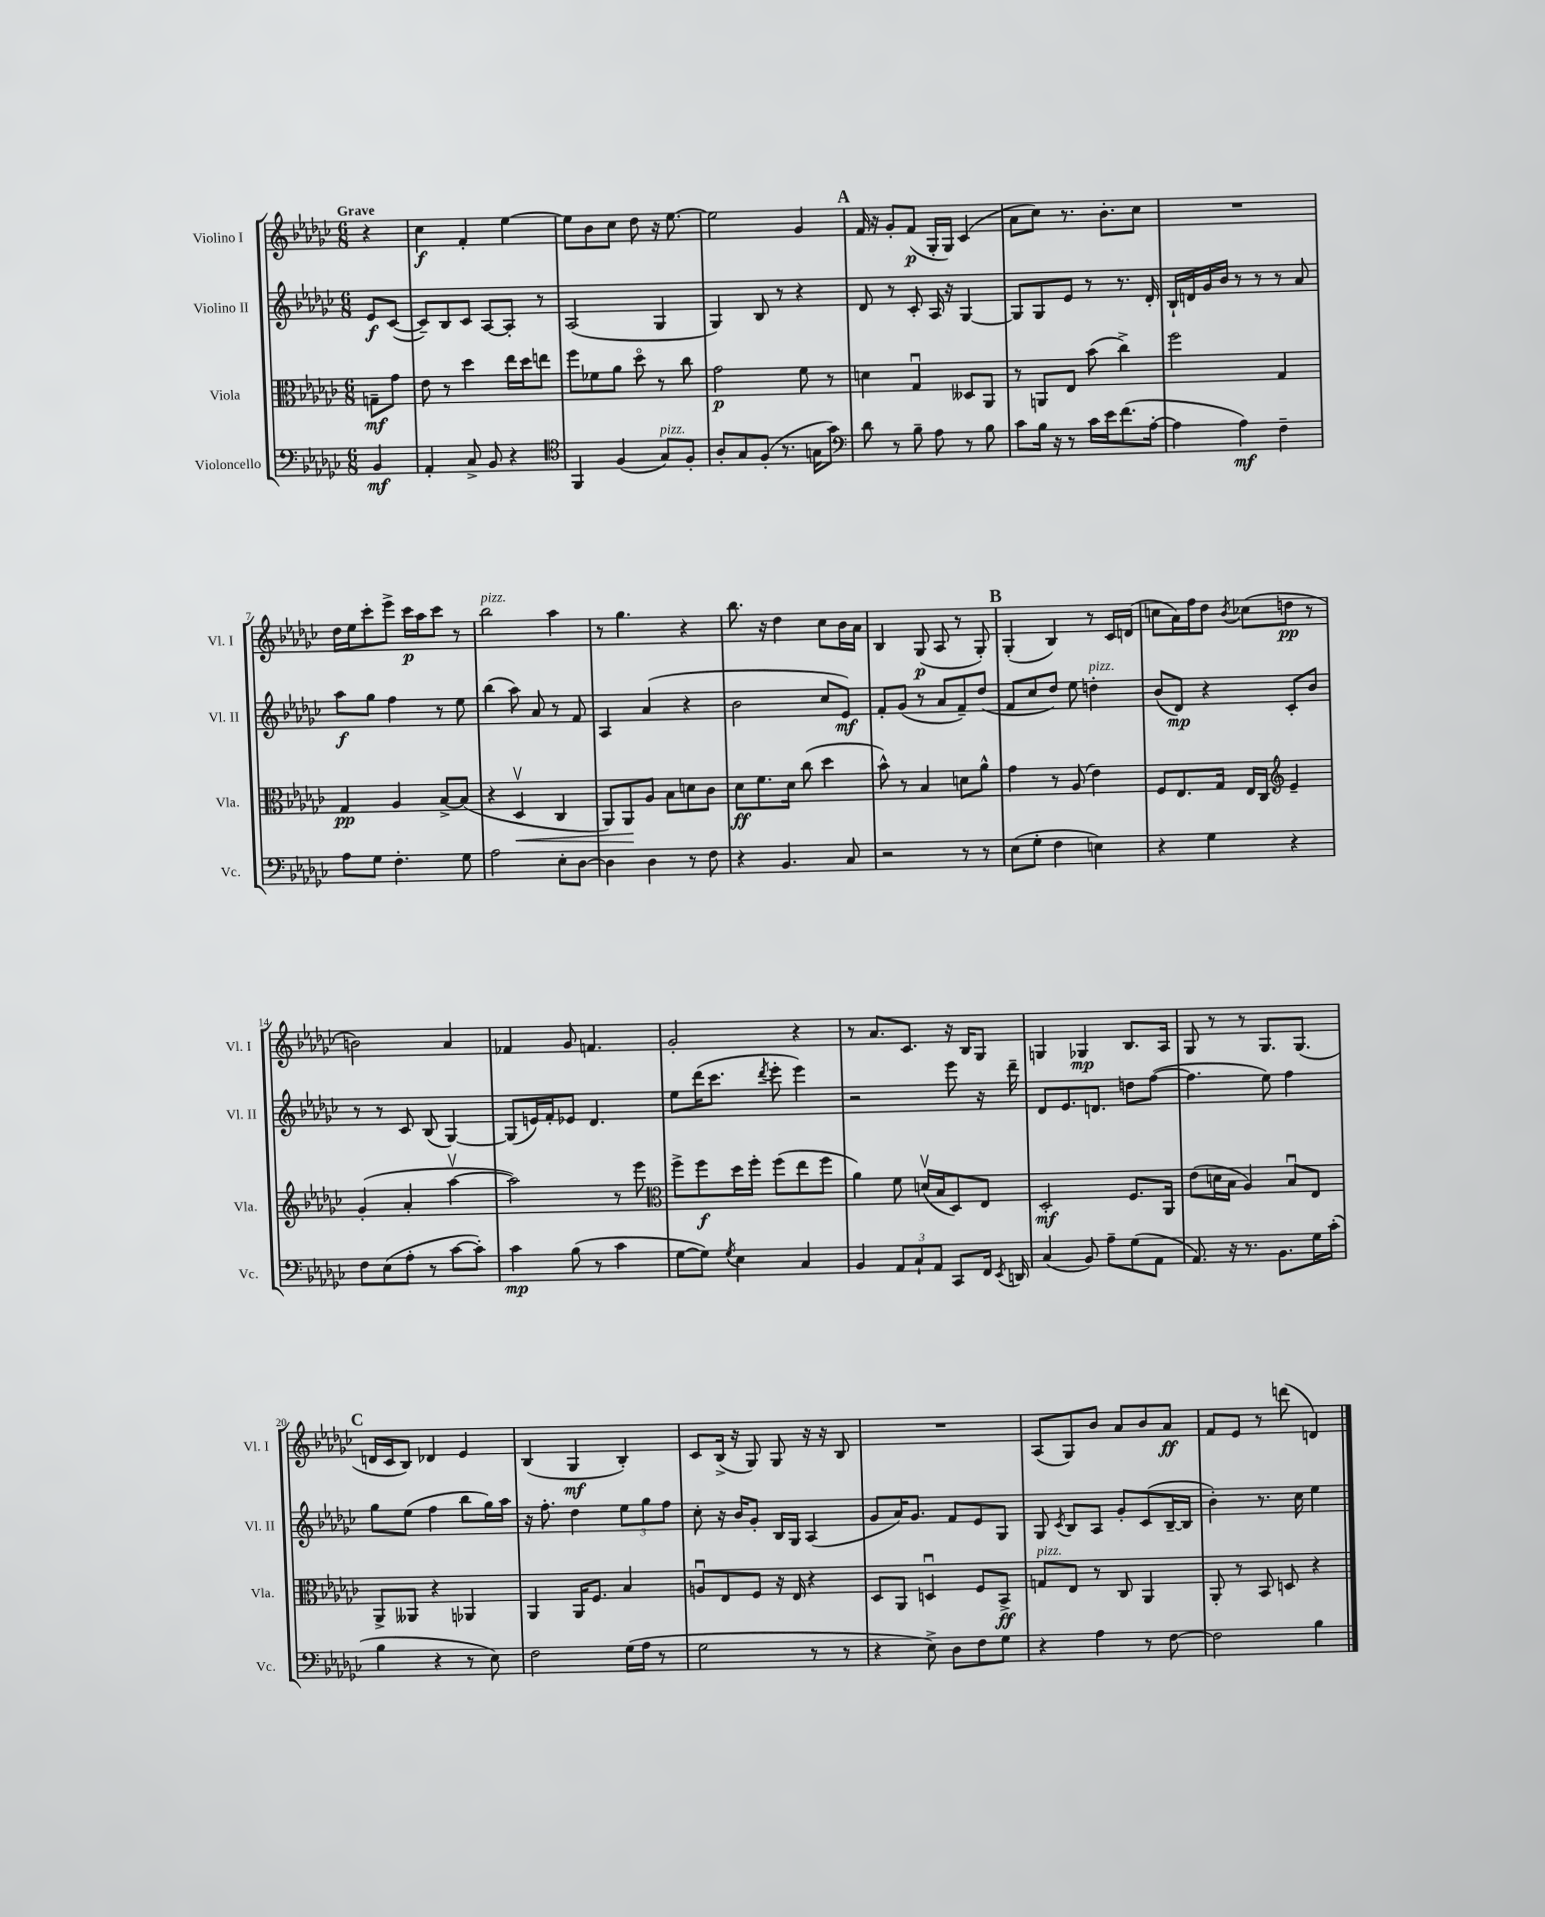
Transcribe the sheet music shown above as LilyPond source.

<<
\new StaffGroup <<
\new Staff = "s0" \with { instrumentName = "Violino I" shortInstrumentName = "Vl. I" } {
    \clef treble \key ges \major \numericTimeSignature \time 6/8 \partial 4 \tempo "Grave"
    \autoBeamOff r4 |
    ces''4\f f'4-. ees''4~ |
    ees''8[ bes'8 ces''8] des''8 r16 ees''8.~ |
    ees''2 ges'4 |
    \mark \markup { \bold "A" } f'16 r16 ges'8[-. f'8]\p( ges16[-. ges16]) ces'4( |
    aes'8[ ces''8]) r8. bes'8.[-. ces''8] |
    R2. |
    des''16[ ees''16 ces'''8-. ees'''8]-> ces'''16[\p aes''16 ces'''8] r8 |
    bes''2^\markup { \italic "pizz." } aes''4 |
    r8 ges''4. r4 |
    bes''8. r16 des''4 ces''8[ bes'16 aes'16] |
    bes4 ges8\p( aes8 r8 ges8-.) |
    \mark \markup { \bold "B" } ges4-.( bes4) r8 ces'16[ d'16]( |
    c''8[ aes'16) f''16 des''8] \acciaccatura { bes'8 } ces''8[( d''8]\pp r8 |
    b'2) aes'4 |
    fes'4 ges'8 f'4. |
    ges'2-. r4 |
    r8 aes'8.[ ces'8.] r16 bes16[ ges8] |
    g4 ges4\mp bes8.[ aes16] |
    ges8 r8 r8 ges8.[ ges8.]( |
    \mark \markup { \bold "C" } d'16[ ces'16 bes8]) des'4 ees'4 |
    bes4( ges4\mf bes4-.) |
    ces'8[ bes16]->( r16 ges8) ges8 r16 r16 bes8 |
    R2. |
    aes8[( ges8) bes'8] aes'8[ bes'8 aes'8]\ff |
    f'8[ ees'8] r8 d'''8( d'4) \bar "|." |
}
\new Staff = "s1" \with { instrumentName = "Violino II" shortInstrumentName = "Vl. II" } {
    \clef treble \key ges \major \numericTimeSignature \time 6/8 \partial 4
    \autoBeamOff ees'8[\f ces'8]~( |
    ces'8[--) bes8 ces'8] aes8[~ aes8]-. r8 |
    aes2( ges4 |
    ges4) bes8 r8 r4 |
    \mark \markup { \bold "A" } des'8 r8 ces'8-. aes16 r16 ges4~ |
    ges8[ ges8 ees'8] r8 r8. des'16-. |
    bes16[-! d'16 ges'16 bes'16] r8 r8 r8 aes'8 |
    aes''8[\f ges''8] f''4 r8 ees''8 |
    bes''4( aes''8) aes'8 r8 f'8 |
    aes4 aes'4( r4 |
    bes'2 ces''8[ ees'8]\mf) |
    f'8[-. ges'8]( r8 aes'8[ f'8--) des''8]( |
    \mark \markup { \bold "B" } f'8[ ces''8 des''8]) ees''8 d''4-.^\markup { \italic "pizz." } |
    bes'8[( des'8]\mp) r4 ces'8[-. bes'8] |
    r8 r8 ces'8 bes8( ges4~) |
    ges8[( e'16) f'16-. ees'8] des'4. |
    ees''8[ des'''16( ces'''8.] \acciaccatura { des'''8 } ees'''8-. ees'''4) |
    r2 ees'''8 r16 des'''16-- |
    des'8[ ees'8. d'8.] d''8[ f''8]~( |
    f''4. ees''8) f''4 |
    \mark \markup { \bold "C" } ges''8[ ees''8]( f''4 bes''8[ ges''16) aes''16] |
    r16 f''8.-. des''4 \tuplet 3/2 { ees''8[ ges''8 f''8] } |
    ces''8-. r16 bes'16[ ges'8]-. bes16[ ges16] aes4( |
    ges'8[ aes'16) ges'8.] f'8[ ees'8 ges8] |
    ges8 \acciaccatura { ces'8 } bes8[ aes8] ges'8[-. ces'8( bes16~-- bes16] |
    bes'4-.) r8. ces''16 ees''4 \bar "|." |
}
\new Staff = "s2" \with { instrumentName = "Viola" shortInstrumentName = "Vla." } {
    \clef alto \key ges \major \numericTimeSignature \time 6/8 \partial 4
    \autoBeamOff g8[--\mf ges'8] |
    ees'8 r8 des''4 ees''16[ des''16 e''8] |
    f''8[ fes'8 aes'8] des''8\flageolet r8 ces''8 |
    ges'2\p f'8 r8 |
    \mark \markup { \bold "A" } d'4 ges4\downbow deses8[ aes,8] |
    r8 a,8[ ees8] bes'8( ces''4->) |
    f''2 ges4 |
    ges4\pp aes4 bes8[~-> bes8]( |
    r4 des4\upbow\< ces4 |
    aes,8[) aes,8\! aes8] bes8[ d'8 ces'8] |
    des'8[\ff f'8. des'16] ces''8( des''4 |
    bes'8-^) r8 bes4 d'8[ aes'8]-^ |
    \mark \markup { \bold "B" } ges'4 r8 aes8( ees'4) |
    f8[ ees8. ges16] ees16[ ces16] \clef treble ees'4-- |
    ges'4-.( aes'4-. aes''4~\upbow |
    aes''2) r8 ees'''8 |
    \clef alto f''8[-> f''8\f des''16 f''16]-. f''8[( ees''8 f''8] |
    aes'4) f'8 d'16[\upbow( bes16 des8) ees8] |
    des2-.\mf f8.[ aes,16] |
    ees'8[( d'16 bes16] aes4) bes8[\downbow ees8] |
    \mark \markup { \bold "C" } aes,8[-> aeses,8] r4 aes,4 |
    aes,4 aes,16[ f8.] bes4 |
    a8[\downbow ees8 f8] r16 ees16 r4 |
    des8[ aes,8] d4\downbow f8[ bes,8]->\ff |
    g8[^\markup { \italic "pizz." } ees8] r8 ces8 aes,4 |
    aes,8-. r8 bes,8 d8 r4 \bar "|." |
}
\new Staff = "s3" \with { instrumentName = "Violoncello" shortInstrumentName = "Vc." } {
    \clef bass \key ges \major \numericTimeSignature \time 6/8 \partial 4
    \autoBeamOff bes,4\mf |
    aes,4-. ces8-> bes,8 r4 |
    \clef tenor f,4 f4( ges8[^\markup { \italic "pizz." }) f8]-. |
    aes8[-. ges8 f8]-.( r8. g16[ ges'8]) |
    \mark \markup { \bold "A" } \clef bass des'8 r8 bes8-- aes8 r8 bes8 |
    ces'8[ bes16] r16 r8 ces'16[ ees'16 f'8.( aes16]~-. |
    aes4 aes4\mf) f4-- |
    aes8[ ges8] f4.-. ges8 |
    aes2 ees8[-. des8]~ |
    des4 des4 r8 f8 |
    r4 bes,4. ces8 |
    r2 r8 r8 |
    \mark \markup { \bold "B" } ees8[( ges8]-. f4 e4) |
    r4 ges4 r4 |
    f8[ ees8( aes8]-. r8 ces'8[~ ces'8]-.) |
    ces'4\mp bes8( r8 ces'4 |
    ges8[~ ges8]) \acciaccatura { ges8 } ees4 ces4 |
    bes,4 \tuplet 3/2 { aes,8[ ces8-! aes,8] } ces,8[ f,16] \acciaccatura { ees,8 } d,16 |
    ces4( bes,8) aes8[-- ges8( aes,8] |
    aes,8.) r16 r8. bes,8.[ ges16 ces'16]-.( |
    \mark \markup { \bold "C" } bes4 r4 r8 ees8) |
    f2 ges16[( aes16] r8 |
    ges2 r8 r8 |
    r4 ees8->) des8[ f8 ges8] |
    r4 aes4 r8 f8~ |
    f2 bes4 \bar "|." |
}
>>
>>
